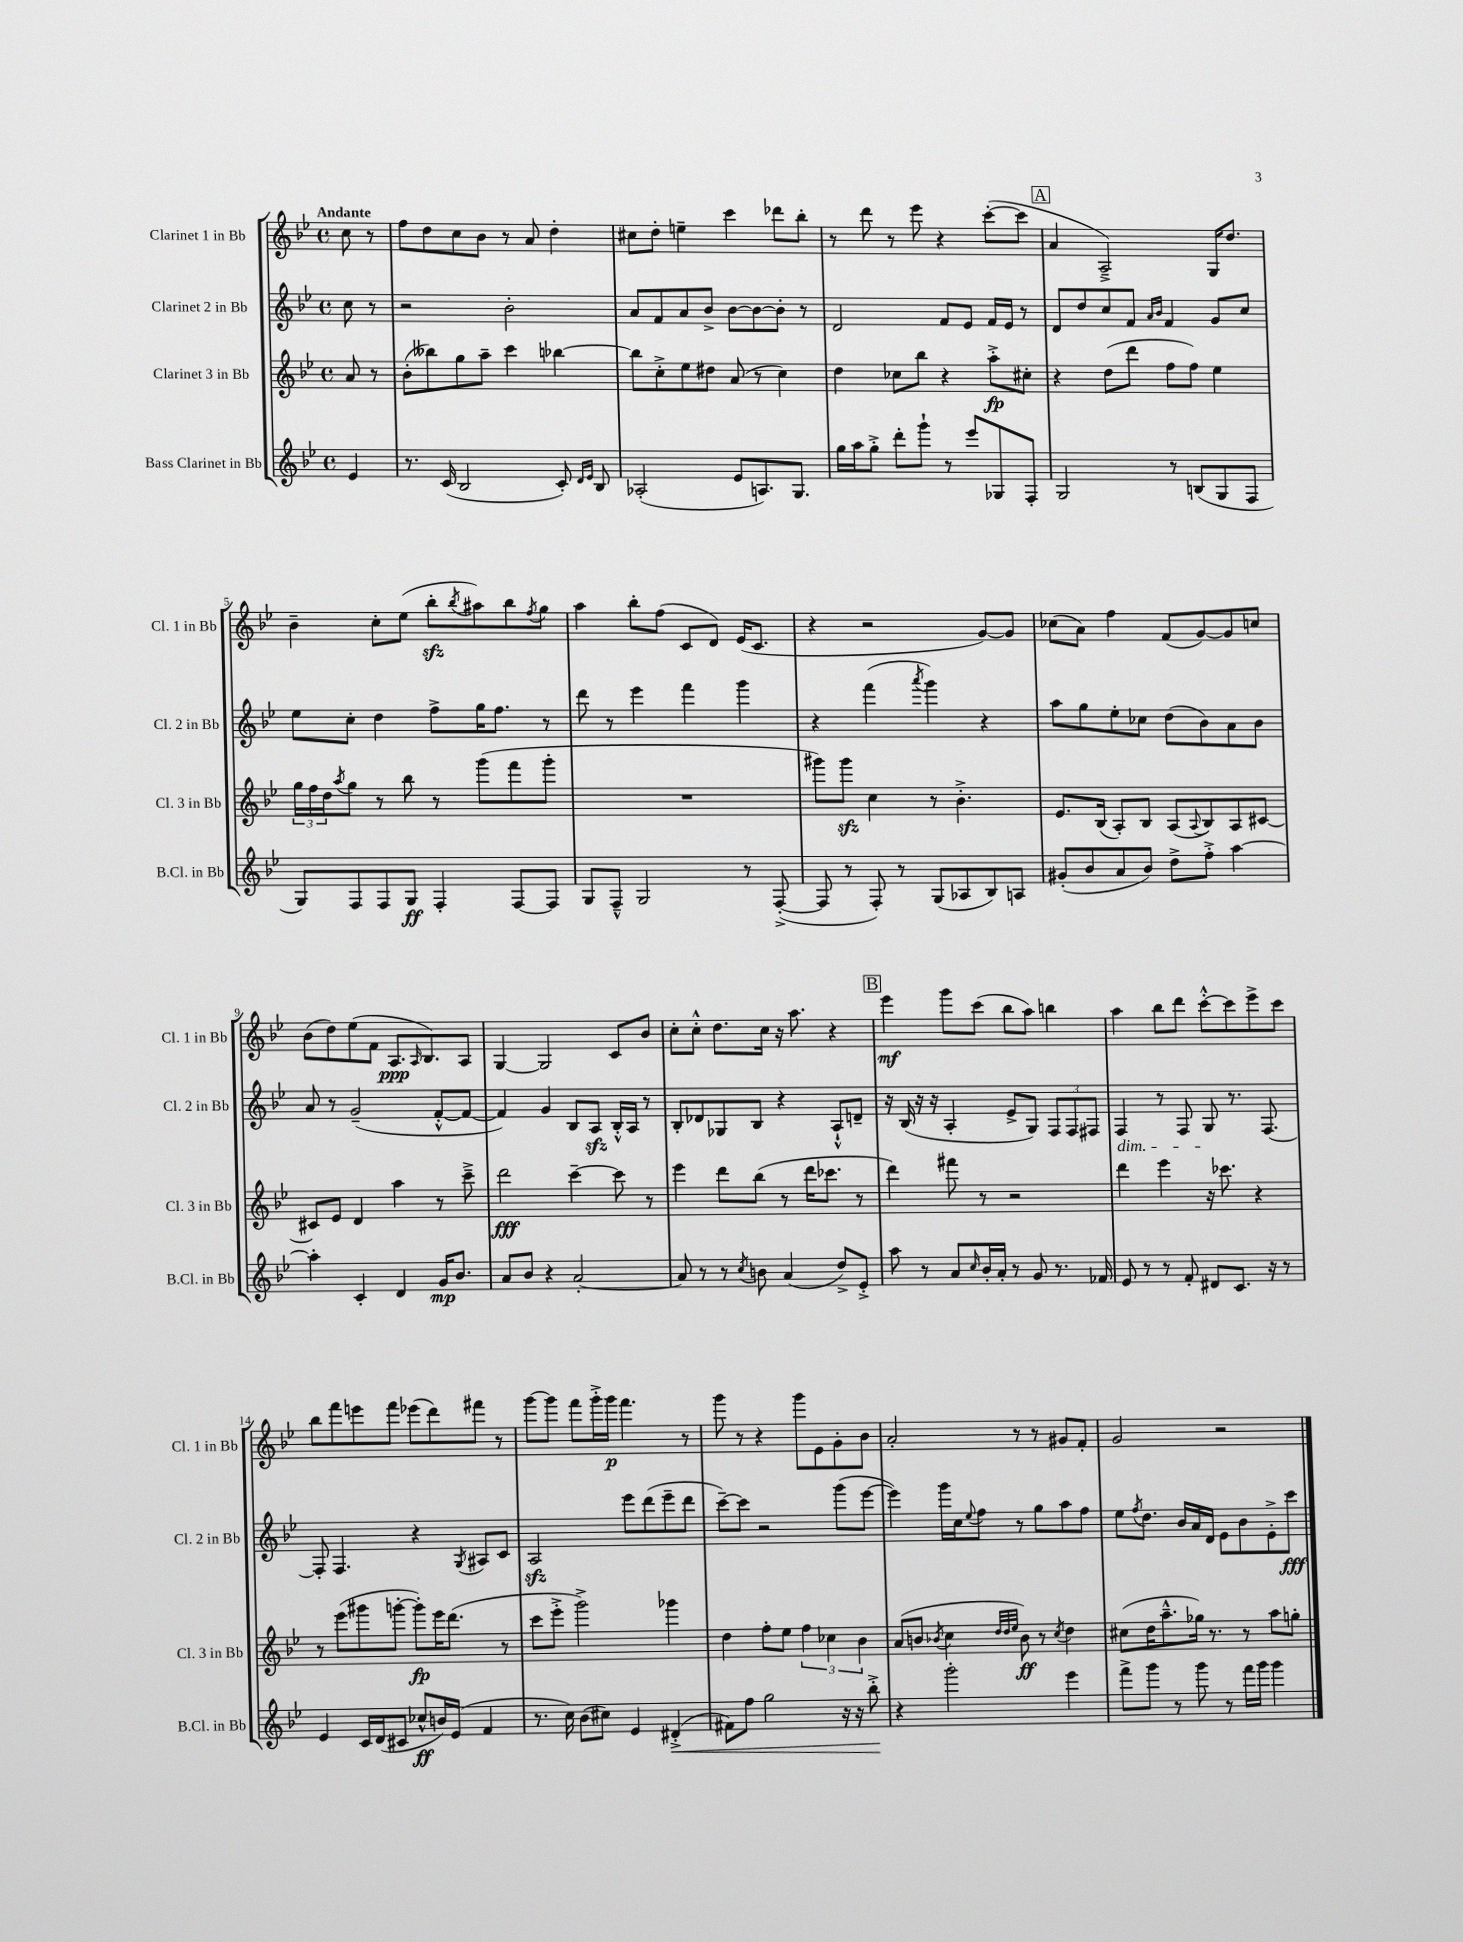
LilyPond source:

<<
\new StaffGroup <<
\new Staff = "s0" \with { instrumentName = "Clarinet 1 in Bb" shortInstrumentName = "Cl. 1 in Bb" } {
    \clef treble \key bes \major \defaultTimeSignature \time 4/4 \partial 4 \tempo "Andante"
    c''8 r8 |
    f''8 d''8 c''8 bes'8 r8 a'8 d''4-. |
    cis''8 d''8-. e''4-- c'''4 des'''8 bes''8-. |
    r8 d'''8 r8 ees'''8 r4 c'''8~-.( c'''8 |
    \mark \markup { \box "A" } a'4 a2--->) g16 d''8. |
    bes'4-- c''8-. ees''8( bes''8-.\sfz \acciaccatura { bes''8 } ais''8) bes''8 \acciaccatura { f''8 } g''8 |
    a''4 bes''8-. f''8( c'8 d'8) ees'16( c'8. |
    r4 r2 g'8~) g'8 |
    ces''8( a'8) f''4 f'8( g'8~) g'8 c''8 |
    bes'8( d''8) ees''8( f'8 a8.\ppp \grace { a16 } bes8.) a8 |
    g4~ g2 c'8 bes'8 |
    c''8-. c''8-.-^ d''8. c''16 r16 a''8. r4 |
    \mark \markup { \box "B" } ees'''4\mf g'''8 c'''8( bes''8 a''8) b''4 |
    a''4 bes''8 d'''8 c'''8~-.-^ c'''8 ees'''8-> c'''8 |
    bes''8 f'''8 e'''8 f'''8 ees'''8( d'''8) fis'''8 r8 |
    g'''8~ g'''8 f'''8 g'''16-.-> g'''16\p f'''4. r8 |
    g'''8 r8 r4 g'''8 ees'8 g'8-. bes'8 |
    a'2-. r8 r8 gis'8 f'8-. |
    g'2 r2 \bar "|." |
}
\new Staff = "s1" \with { instrumentName = "Clarinet 2 in Bb" shortInstrumentName = "Cl. 2 in Bb" } {
    \clef treble \key bes \major \defaultTimeSignature \time 4/4 \partial 4
    c''8 r8 |
    r2 bes'2-. |
    a'8 f'8 a'8 bes'8-> bes'8~ bes'8~ bes'8-. r8 |
    d'2 f'8 ees'8 f'16 ees'16 r8 |
    \mark \markup { \box "A" } d'8 d''8 c''8 f'8 \grace { a'16 bes'16 } f'4 g'8 c''8 |
    ees''8 c''8-. d''4 f''8-> g''16 f''8. r8 |
    d'''8 r8 ees'''4 f'''4 g'''4 |
    r4 f'''4( \acciaccatura { a'''8 } g'''4) r4 |
    a''8 g''8 ees''8-. ces''8 d''8( bes'8) a'8 bes'8 |
    a'8 r8 g'2--( f'8~-.-^ f'8~ |
    f'4) g'4 bes8 a8\sfz bes16-.-^ a16 r8 |
    bes8-. des'8 ges8 bes8 r4 a8-!-^ d'8-- |
    \mark \markup { \box "B" } r16 bes16( r16 r16 a4-. ees'8-> g8) \tuplet 3/2 { f8 f8 fis8 } |
    f4\dim r8 f8 g8\! r8. f8.~ |
    f8-. f4. r4 \acciaccatura { g8 } ais8 c'8 |
    a2\sfz ees'''8 d'''8( ees'''8-- d'''8 |
    c'''8~--) c'''8 r2 g'''8( ees'''8~ |
    ees'''4) g'''16 c''16 \appoggiatura { ees''8 } f''8 r8 g''8 a''8 f''8 |
    ees''8 \acciaccatura { f''8 } d''8. bes'16 a'16 d'16 ees'8 bes'8 ees'8-.-> c'''8\fff \bar "|." |
}
\new Staff = "s2" \with { instrumentName = "Clarinet 3 in Bb" shortInstrumentName = "Cl. 3 in Bb" } {
    \clef treble \key bes \major \defaultTimeSignature \time 4/4 \partial 4
    a'8 r8 |
    bes'8-.( beses''8) g''8 a''8-- c'''4 bes''4~ |
    bes''8 c''8-.-> ees''8 dis''8 a'8( r8 c''4) |
    d''4 ces''8 bes''8 r4 a''8-.->\fp cis''8-. |
    \mark \markup { \box "A" } r4 d''8( d'''8 f''8 f''8) ees''4 |
    \tuplet 3/2 { g''16 f''16 d''16 } \acciaccatura { a''8 } g''8 r8 bes''8 r8 g'''8( f'''8 g'''8-. |
    R1 |
    gis'''8) gis'''8\sfz c''4 r8 bes'4.-.-> |
    ees'8. bes16( a8-.) bes8 a8( \appoggiatura { a8 } bes8) a8 cis'8~ |
    cis'8 ees'8 d'4 a''4 r8 c'''8---> |
    d'''2\fff c'''4~-- c'''8 r8 |
    ees'''4 d'''8 bes''8( r8 d'''16 ces'''8. r8 |
    \mark \markup { \box "B" } d'''4) fis'''8 r8 r2 |
    d'''4 ees'''4 r16 ces'''8. r4 |
    r8 ees'''8( gis'''8 g'''8~-. g'''8-.\fp) ees'''16 d'''8.( r8 |
    c'''8 ees'''8-.-> g'''2->) ges'''4 |
    d''4 f''8-. ees''8 \tuplet 3/2 { f''4 ces''4 bes'4 } |
    a'8( b'8 \acciaccatura { bes'8 } c''4 \grace { d''32 d''32 ees''32 } bes'8\ff) r8 \acciaccatura { c''8 } d''4 |
    cis''8( d''16 a''8.---^ ges''16) r8. r8 a''8 g''8-. \bar "|." |
}
\new Staff = "s3" \with { instrumentName = "Bass Clarinet in Bb" shortInstrumentName = "B.Cl. in Bb" } {
    \clef treble \key bes \major \defaultTimeSignature \time 4/4 \partial 4
    ees'4 |
    r8. c'16( bes2 c'8-.) \grace { d'16 ees'16 } bes8 |
    aes2-.( ees'8 a8.) g8. |
    g''16 a''16 g''8-.-> d'''8-. g'''8-! r8 ees'''8 ges8 f8-. |
    \mark \markup { \box "A" } g2 r8 b8( g8 f8 |
    g8) f8 f8 g8\ff f4-. f8~ f8 |
    g8 f8---^ g2 r8 f8~-.->( |
    f8 r8 f8-.) r8 g8( aes8 bes8) a8 |
    gis'8-.( bes'8 a'8 bes'8) d''8-> f''8-.-> a''4~ |
    a''4-. c'4-. d'4 g'16\mp bes'8. |
    a'8 bes'8 r4 a'2~-. |
    a'8 r8 r8 \acciaccatura { c''8 } b'8 a'4( d''8->) ees'8-.-> |
    \mark \markup { \box "B" } a''8 r8 a'8 \grace { c''16 } bes'16-. a'16-. r8 g'8 r8. fes'16 |
    ees'8 r8 r8 f'8-. dis'8 c'8. r16 r8 |
    ees'4 c'16 d'16( cis'8 ces''8-^\ff b'16) ees'16( f'4 |
    r8. c''16) bes'8( cis''8) ees'4 dis'4-.->\<( |
    fis'8) f''8 g''2 r16 r16 bes''8-.->\! |
    r4 g'''2-. ees'''4 |
    f'''8-> g'''8 r8 g'''8 r8 f'''16 g'''16 g'''4 \bar "|." |
}
>>
>>
